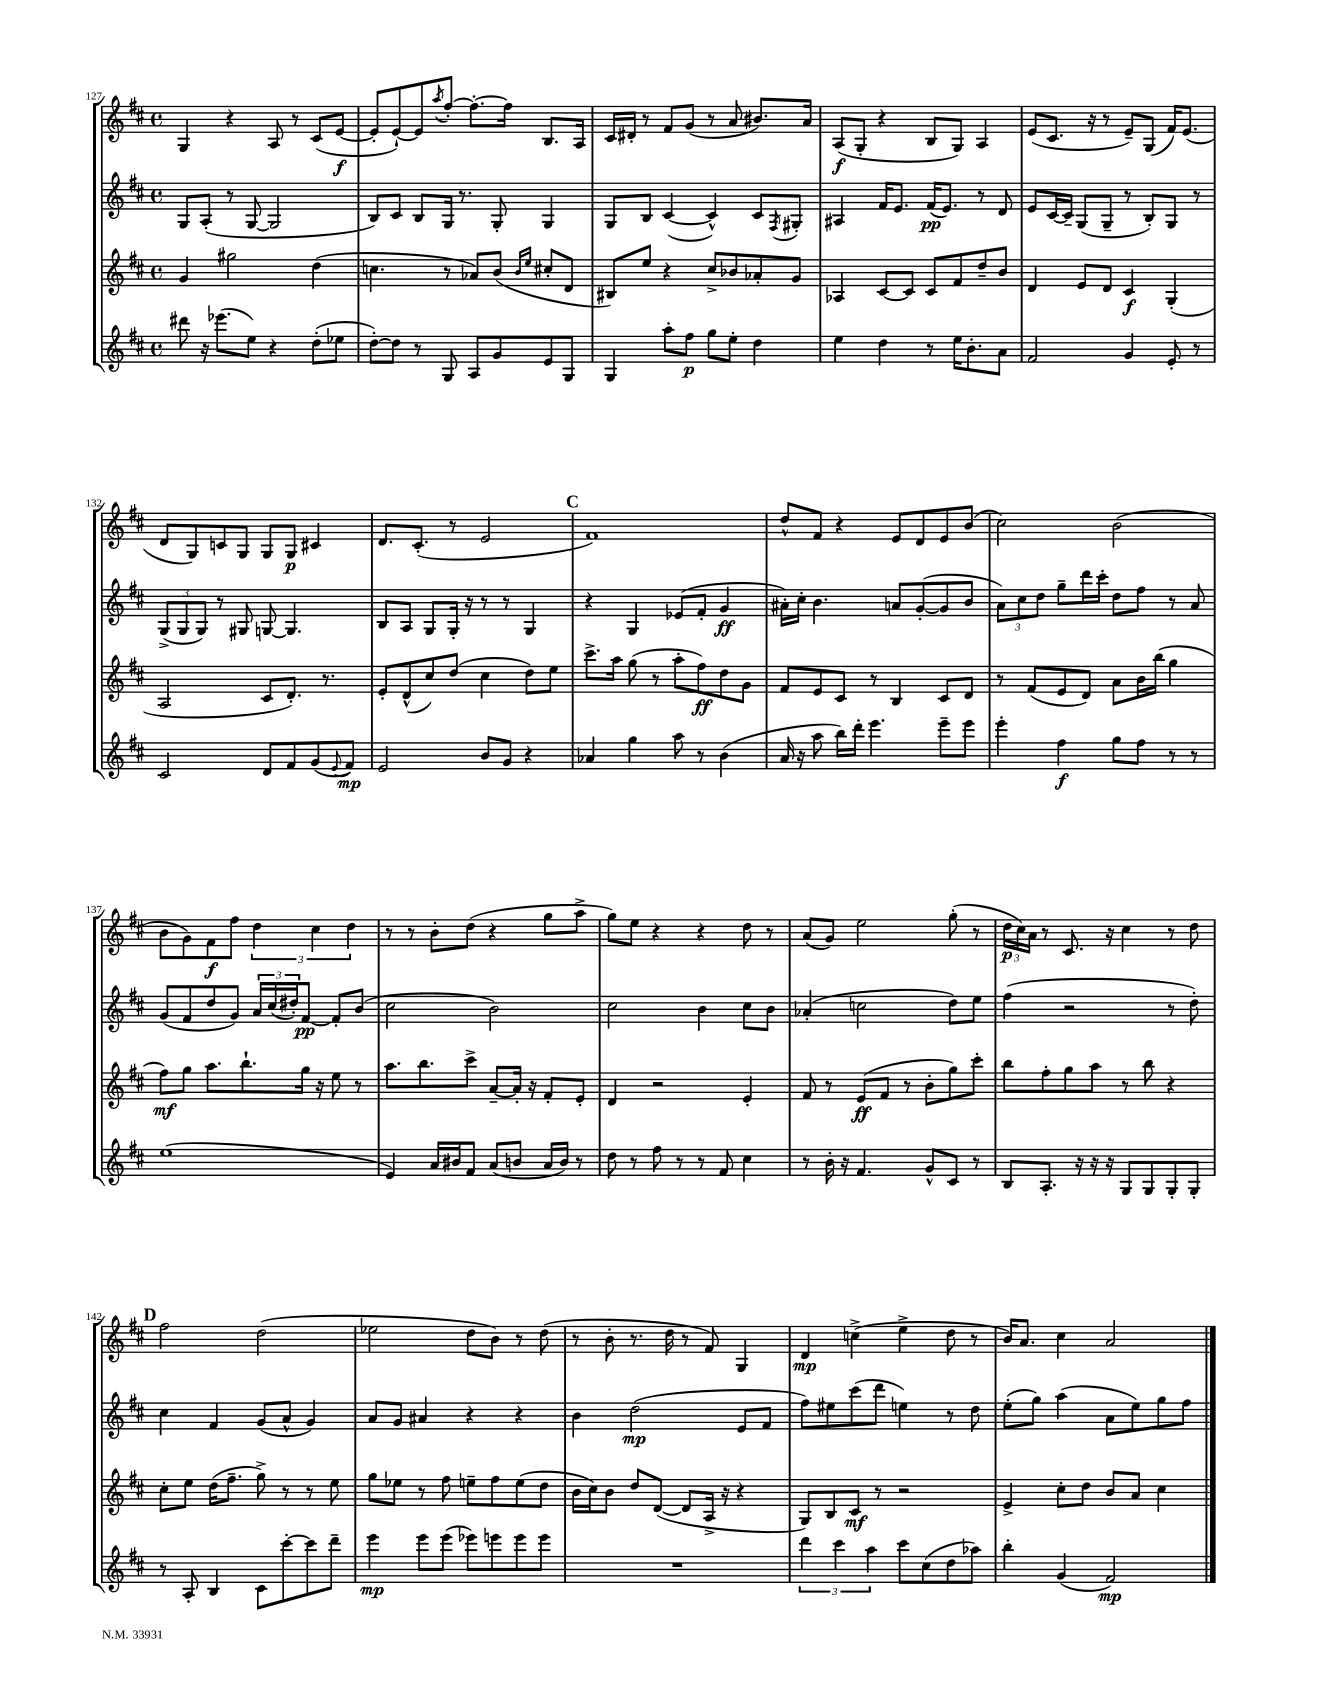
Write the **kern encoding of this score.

**kern	**kern	**kern	**kern
*staff4	*staff3	*staff2	*staff1
*clefG2	*clefG2	*clefG2	*clefG2
*k[f#c#]	*k[f#c#]	*k[f#c#]	*k[f#c#]
*M4/4	*M4/4	*M4/4	*M4/4
*met(c)	*met(c)	*met(c)	*met(c)
8ddd#\	4g/	8G/L	4G/
16r	.	(8A'/J	.
(8.eee-\L	.	.	.
.	2gg#\	8r	4r
8ee\J)	.	[8G/	.
4r	.	2G/]	8A/
.	.	.	8r
(8dd'\L	(4dd\	.	(8c#/L
8ee-\J	.	.	[8e/J
=	=	=	=
[8dd'\L)	4.cc\	8B/L)	8e'/]L
8dd\]J	.	8c#/J	[8e`/)
8r	.	8B/L	8e/]
.	.	.	8qaa/
8G/	8r	16G/Jk	[8ff#'/J
.	.	8.r	.
8A/L	8a-/L)	.	8.ff#'\_L
8g/	(8b/J	8G'/	.
.	.	.	16ff#\]Jk
.	16qqb/LL	.	.
.	16qqee/JJ	.	.
8e/	8cc#'/L	4G/	8.B/L
8G/J	8d/J	.	.
.	.	.	16A/Jk
=	=	=	=
4G/	8B#/L)	8G/L	16c#/LL
.	.	.	16d#'/JJ
.	8ee/J	8B/J	8r
8aa'\L	4r	([4c#/	8f#/L
8ff#\J	.	.	(8g/J
8gg\L	8cc#^/L	4c#^^/])	8r
8ee'\J	8b-/	.	8a/
4dd\	8a-'/	8c#/L	8.b#/L)
.	.	8qF#/	.
.	8g/J	8G#'/J	.
.	.	.	16a/Jk
=	=	=	=
4ee\	4A-/	4A#/	(8A/L
.	.	.	8G'/J
4dd\	[8c#/L	16f#/LK	4r
.	.	8.e/J	.
.	8c#/]J	.	.
8r	8c#/L	(16f#/LK	8B/L
.	.	8.e/J)	.
16ee\LK	8f#/	.	8G/J)
8.b'\	.	.	.
.	8dd~/	8r	4A/
8a\J	8b/J	8d/	.
=	=	=	=
2f#/	4d/	8e/L	(8e/L
.	.	[16c#/L	8.c#/J
.	.	16c#~/]JJ	.
.	8e/L	(8G/L	.
.	.	.	16r
.	8d/J	8G~/J	8r
4g/	4c#/	8r	8e~/L)
.	.	8B'/L)	(8G/J
8e'/	(4G'/	8G/J	16f#/LK)
.	.	.	(8.e/J
8r	.	8r	.
=	=	=	=
2c#/	2A/	(12G^/L	8d/L
.	.	12G/	.
.	.	.	8G/)
.	.	12G/J)	.
.	.	8r	8c/
.	.	8G#/	8G/J
8d/L	8c#/L	[8G/	8G/L
8f#/	8.d'/J)	4.G/]	8G/J
(8g/	.	.	4c#/
.	8.r	.	.
8qqe/	.	.	.
8f#/J)	.	.	.
=	=	=	=
2e/	8e'/L	8B/L	8.d/L
.	(8d^^/	8A/J	.
.	.	.	(8.c#'/J
.	8cc#/)	8G/L	.
.	(8dd/J	16G'/Jk	8r
.	.	16r	.
8b/L	4cc#\	8r	2e/
8g/J	.	8r	.
4r	8dd\L)	4G/	.
.	8ee\J	.	.
=	=	=	=
4a-/	8.ccc#^\L	4r	1f#)
.	16aa\Jk	.	.
4gg\	(8gg\	4G/	.
.	8r	.	.
8aa\	8aa'\L	(8e-/L	.
8r	8ff#\)	8f#'/J	.
(4b\	8dd\	4g/	.
.	8g\J	.	.
=	=	=	=
16a/	8f#/L	16a#'\LL)	8dd^^/L
16r	.	16cc#'\JJ	.
8aa\	8e/	4.b\	8f#/J
16bb\LL)	8c#/J	.	4r
16ddd'\JJ	.	.	.
4.eee\	8r	.	.
.	4B/	8a/L	8e/L
.	.	([8g'/	8d/
8eee~\L	8c#/L	8g/]	8e/
8eee\J	8d/J	8b/J	(8b/J
=	=	=	=
4eee'\	8r	12a\L)	2cc#\)
.	.	12cc#\	.
.	(8f#/L	.	.
.	.	12dd\J	.
4ff#\	8e/	8gg~\L	.
.	8d/J)	16ddd\L	.
.	.	16ccc#'\JJ	.
8gg\L	8a\L	8dd\L	(2b\
8ff#\J	16b\L	8ff#\J	.
.	(16bb\JJ	.	.
8r	4gg\	8r	.
8r	.	8a/	.
=	=	=	=
(1ee	8ff#\L)	(8g/L	8b\L
.	8gg\J	8f#/	8g\)
.	8.aa\L	8dd/	8f#\
.	.	8g/J)	8ff#\J
.	8.bb`\	.	.
.	.	24a/LL	6dd\
.	.	(24cc#/	.
.	.	24dd#'/J)	.
.	16gg\Jk	[8f#/J	.
.	.	.	6cc#\
.	16r	.	.
.	8ee\	8f#'/]L	.
.	.	.	6dd\
.	8r	(8b/J	.
=	=	=	=
4e/)	8.aa\L	2cc#\	8r
.	.	.	8r
.	8.bb\	.	.
16a/LL	.	.	8b'\L
16b#/J	.	.	.
8f#/J	8ccc#^\J	.	(8dd\J
(8a/L	[8a~/L	2b\)	4r
8b/J	16a'/]Jk	.	.
.	16r	.	.
16a/LL	8f#'/L	.	8gg\L
16b/JJ)	.	.	.
8r	8e'/J	.	8aa^\J
=	=	=	=
8dd\	4d/	2cc#\	8gg\L)
8r	.	.	8ee\J
8ff#\	2r	.	4r
8r	.	.	.
8r	.	4b\	4r
8f#/	.	.	.
4cc#\	4e'/	8cc#\L	8dd\
.	.	8b\J	8r
=	=	=	=
8r	8f#/	(4a-'/	(8a/L
16b'\	8r	.	8g/J)
16r	.	.	.
4.f#/	(8e/L	2cc\	2ee\
.	8f#/J	.	.
.	8r	.	.
8g^^/L	8b'\L	.	.
8c#/J	8gg\)	8dd\L)	(8gg'\
8r	8ccc#'\J	8ee\J	8r
=	=	=	=
8B/L	8bb\L	(4ff#\	24dd\LL
.	.	.	24cc#\)
.	.	.	24a\JJ
8.A'/J	8ff#'\	.	8r
.	8gg\	2r	8.c#/
16r	.	.	.
16r	8aa\J	.	.
16r	.	.	16r
8G/L	8r	.	4cc#\
8G/	8bb\	.	.
8G'/	4r	8r	8r
8G'/J	.	8dd'\)	8dd\
=	=	=	=
8r	8cc#'\L	4cc#\	2ff#\
8A'/	8ee\J	.	.
4B/	(16dd\LK	4f#/	.
.	8.ff#~\J	.	.
8c#\L	8gg^\)	(8g/L	(2dd\
[8ccc#'\	8r	8a^^/J	.
8ccc#\]	8r	4g/)	.
8ddd~\J	8ee\	.	.
=	=	=	=
4eee\	8gg\L	8a/L	2ee-\
.	8ee-\J	8g/J	.
8eee\L	8r	4a#/	.
(8eee\J	8ff#\	.	.
8eee-\L)	8ee~\L	4r	8dd\L
8eee\	8ff#\	.	8b\J)
8eee\	(8ee\	4r	8r
8eee\J	8dd\J	.	(8dd\
=	=	=	=
1r	16b\LL	4b\	8r
.	16cc#\J)	.	.
.	8b\J	.	8b'\
.	8dd/L	(2dd\	8.r
.	([8d/J	.	.
.	.	.	16dd\
.	8d/]L	.	8r
.	16A^/Jk	.	8f#/)
.	16r	.	.
.	4r	8e/L	4G/
.	.	8f#/J	.
=	=	=	=
6ddd\	8G/L)	8ff#\L)	4d/
.	8B/	8ee#\	.
6ccc#\	.	.	.
.	8c#/J	(8ccc#\	(4cc^\
6aa\	.	.	.
.	8r	8ddd\J	.
8ccc#\L	2r	4ee\)	4ee^\
(8cc#\	.	.	.
8dd\	.	8r	8dd\
8aa-\J)	.	8dd\	8r
=	=	=	=
4bb'\	4e^/	(8ee'\L	16b/LK)
.	.	.	8.a/J
.	.	8gg\J)	.
(4g/	8cc#'\L	(4aa\	4cc#\
.	8dd\J	.	.
2f#/)	8b/L	8a\L	2a/
.	8a/J	8ee\)	.
.	4cc#\	8gg\	.
.	.	8ff#\J	.
==	==	==	==
*-	*-	*-	*-
